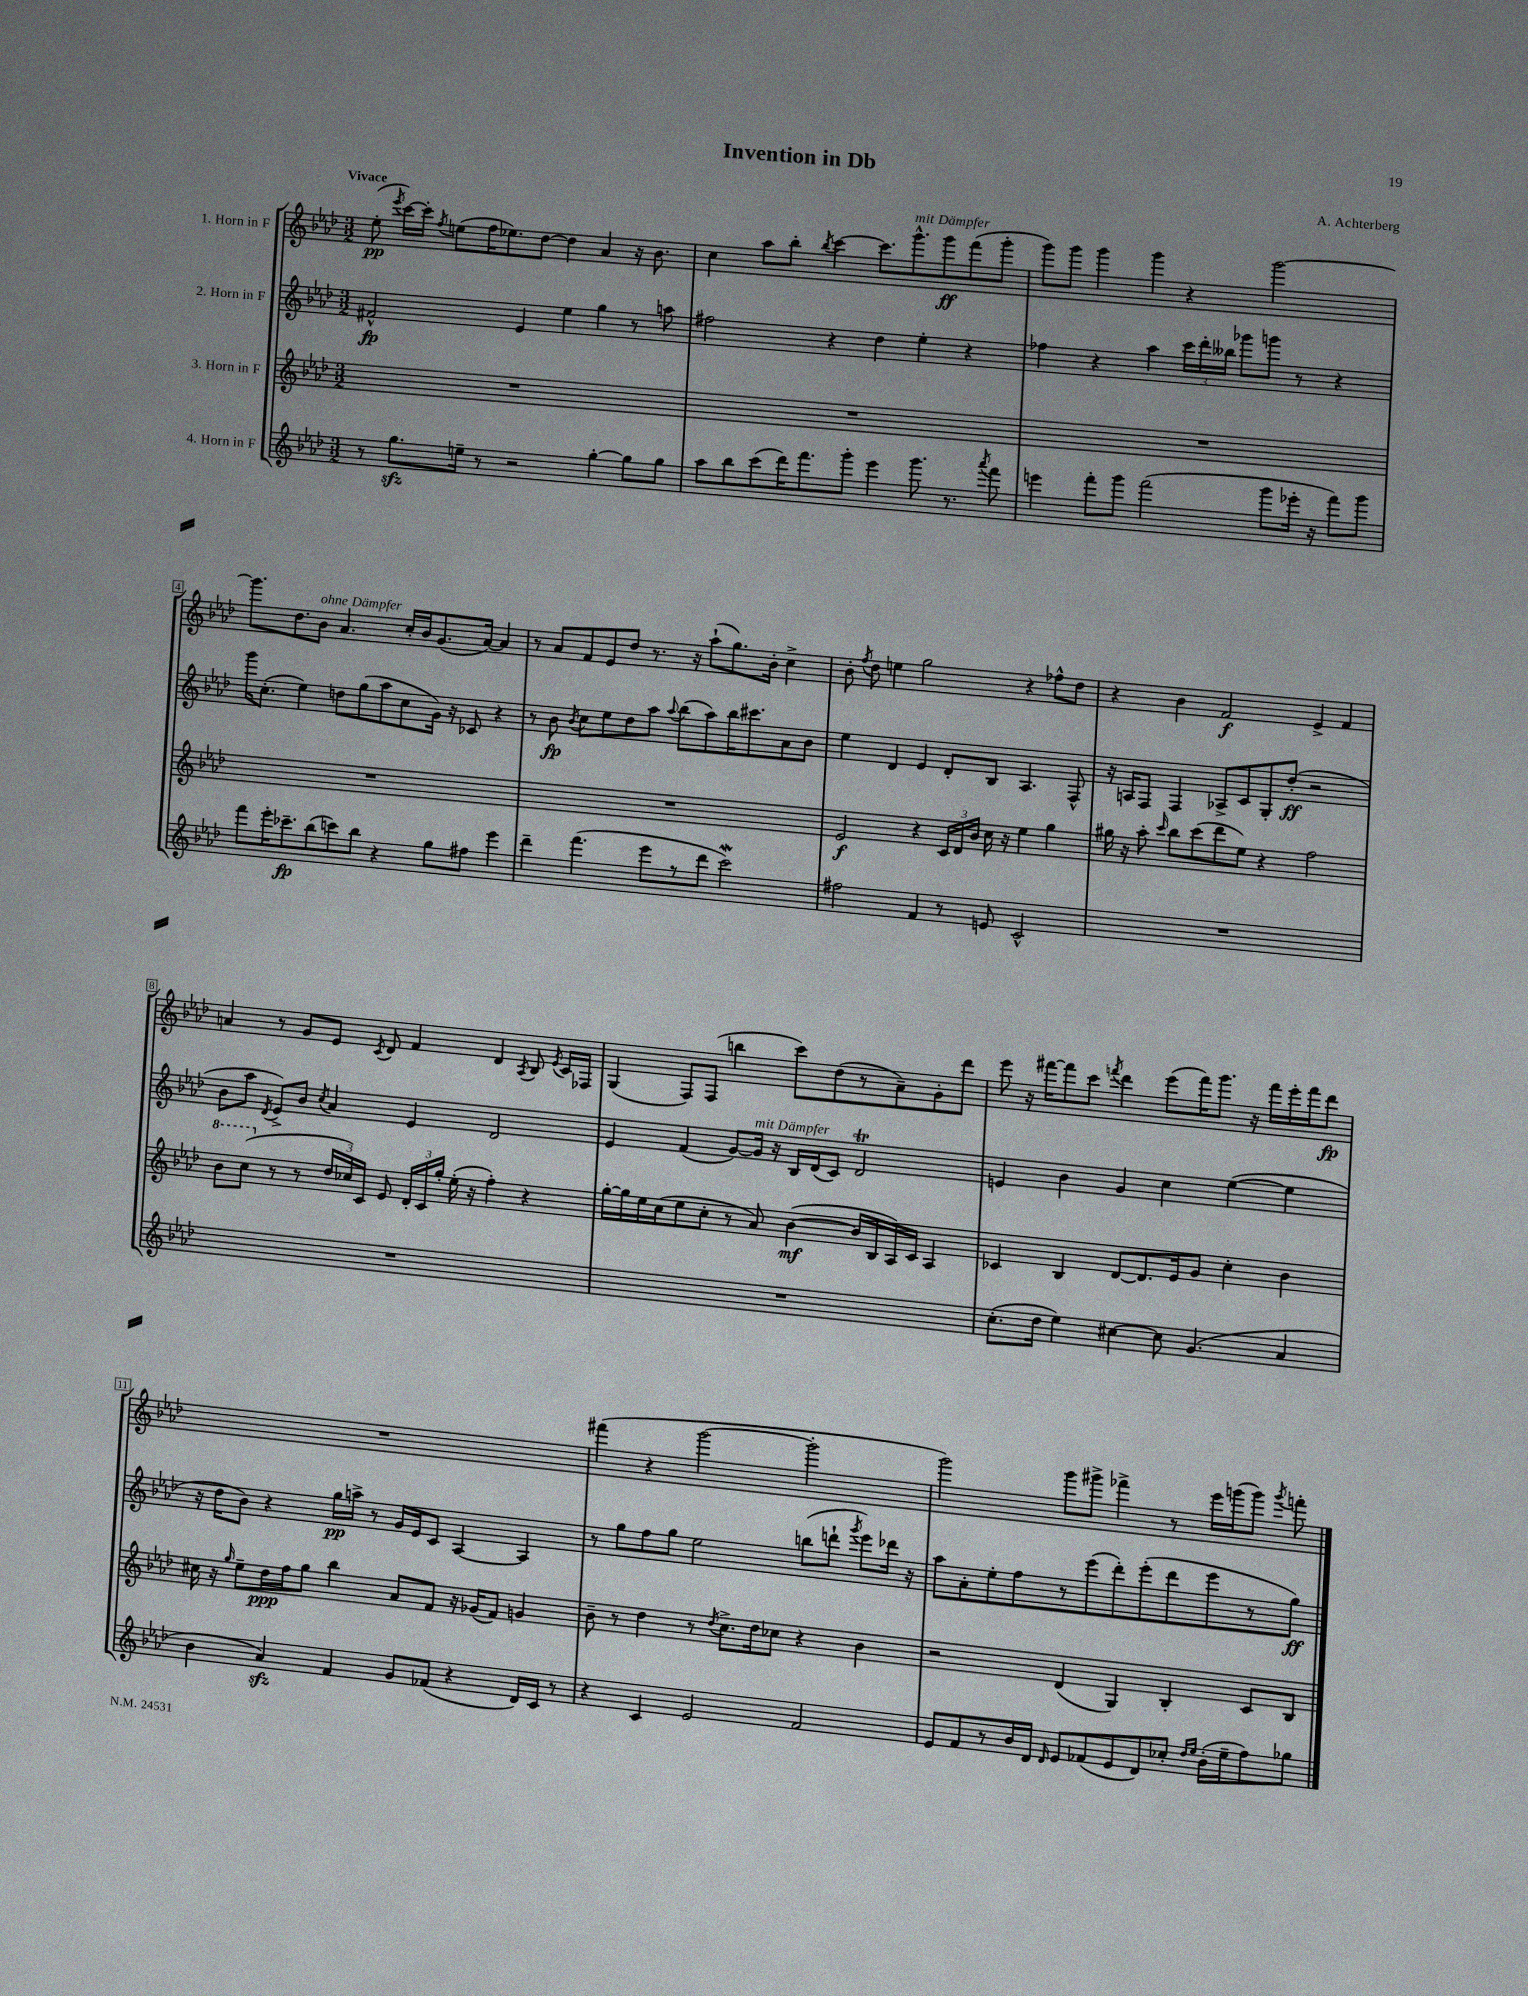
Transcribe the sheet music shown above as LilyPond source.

\header { title = "Invention in Db" composer = "A. Achterberg" }
<<
\new StaffGroup <<
\new Staff = "s0" \with { instrumentName = "1. Horn in F" } {
    \clef treble \key aes \major \numericTimeSignature \time 3/2 \tempo "Vivace"
    \autoBeamOff ees''8-.\pp( \acciaccatura { ees'''8 } c'''16[~) c'''16]-. \acciaccatura { f''8 } e''8[( f''16 ees''8.) des''8]~ des''4 aes'4 r16 bes'8. |
    c''4 aes''8[ bes''8]-. \acciaccatura { bes''8 } c'''4~ c'''8.[ g'''8.-^^\markup { \italic "mit Dämpfer" } g'''8\ff f'''8( g'''8]-. |
    g'''8[) g'''8] g'''4 g'''4 r4 g'''2~ |
    g'''8.[ des''8. bes'8]^\markup { \italic "ohne Dämpfer" } aes'4. c''16[-. bes'16 g'8.( aes'16]~) aes'4 |
    r8 aes'8[ f'8 ees'8 des''8] r8. r16 aes''8[-!( g''8.) bes'16]-. c''4-> |
    bes'8-. \acciaccatura { f''8 } des''8 e''4 g''2 r4 fes''8[-^ des''8] |
    r4 bes'4 f'2\f ees'4-> f'4 |
    a'4 r8 g'8[ ees'8] \acciaccatura { c'8 } des'8 f'4 des'4 \acciaccatura { aes8 } bes8 \acciaccatura { ees'8 } c'16[ fes16] |
    g4( f8[) f8]( b''4 c'''8[) des''8( r8 aes'8--) g'8-. des'''8] |
    ees'''8 r16 fis'''16[~ fis'''8 c'''8] \acciaccatura { f'''8 } des'''4 ees'''8[( f'''16) g'''8.] r16 f'''16[ ees'''16-. f'''16 des'''8]\fp |
    R1. |
    fis'''4( r4 g'''2~ g'''2-. |
    g'''2) g'''8[ gis'''8]-> fes'''4-> r8 ees'''16[ g'''16( g'''8]) \acciaccatura { g'''8 } f'''8-. \bar "|." |
}
\new Staff = "s1" \with { instrumentName = "2. Horn in F" } {
    \clef treble \key aes \major \numericTimeSignature \time 3/2
    \autoBeamOff fis'2-^\fp ees'4 ees''4 g''4 r8 a''8 |
    fis''2 r4 des''4 ees''4-. r4 |
    fes''4 r4 aes''4 \tuplet 3/2 { c'''16[ des'''16-. beses''16] } ges'''8[ g'''8] r8 r4 |
    g'''16[ c''8.]-.( ees''4) d''8[ g''8( aes''8 c''8 g'16]) r16 ces'8 r4 |
    r8 bes'8\fp \acciaccatura { bes'8 } c''8[ ees''8 des''8 aes''8] \appoggiatura { aes''8 } bes''8[( aes''8) bes''16 cis'''8. aes'8 bes'8] |
    ees''4 des'4 ees'4 des'8[-. bes8] aes4. f8-^ |
    r16 a16[ f8] f4 aes8[-> c'8 g8-. des''8]-.\ff( r2 |
    bes'8[ aes''8] \acciaccatura { des'8 } ees'8[->) bes'8] \acciaccatura { c''8 } aes'4 ees'4 des'2 |
    ees'4 f'4( g'8[~) g'16]^\markup { \italic "mit Dämpfer" } r16 bes16[ des'16( c'8]) des'2\trill |
    e'4 bes'4 g'4 c''4 ees''4~( ees''4 |
    r16 des''16[ bes'8]) r4 g''16[\pp a''16]-> r8 g'16[ ees'16 c'8] aes4~ aes4 |
    r8 g''8[ f''8 g''8] ees''2 b''8[( d'''8]-! \acciaccatura { g'''8 } ees'''8[) des'''16] r16 |
    aes''8[ aes'8-. ees''8-. f''8 r8 ees'''8( des'''8-.) ees'''8-.( des'''8 ees'''8 r8 g''8]\ff) \bar "|." |
}
\new Staff = "s2" \with { instrumentName = "3. Horn in F" } {
    \clef treble \key aes \major \numericTimeSignature \time 3/2
    \autoBeamOff R1. |
    R1. |
    R1. |
    R1. |
    R1. |
    ees'2\f r4 \tuplet 3/2 { c'16[ des'16 bes'16] } c''16 r16 ees''4 g''4 |
    gis''16 r16 aes''8-. \grace { c'''16 } bes''8[ c'''8( des'''8 ees''8]) r4 f''2 |
    \ottava #1 bes''8[ c'''8]( \ottava #0 r8 r8 \tuplet 3/2 { des''16[ ces''16) c'16] } ees'8 \tuplet 3/2 { des'16[-. c'16 g''16]-. } ees''16-.( r16 f''4-.) r4 |
    g''16[~-. g''16 ees''16 c''16( ees''8 c''8]-. r8 aes'8) bes'4~\mf( bes'16[ bes16 aes16) c'16] aes4 |
    ces'4 bes4 des'8[~ des'8. ees'16 g'8] c''4-. bes'4 |
    cis''16 r16 \grace { g''16 } ees''8[-- des''16\ppp f''16 g''8] bes''4 aes'8[ f'8] r16 ges'16[( f'8]) g'4 |
    bes'8-- r8 des''4 r8 \acciaccatura { des''8 } c''8.[-> des''16 ces''8] r4 bes'4 |
    r2 des'4( g4) bes4-. c'8[ bes8] \bar "|." |
}
\new Staff = "s3" \with { instrumentName = "4. Horn in F" } {
    \clef treble \key aes \major \numericTimeSignature \time 3/2
    \autoBeamOff r8 g''8.[\sfz e''16]-- r8 r2 g''4~-. g''8[ g''8] |
    aes''8[ bes''8 c'''8( des'''16) f'''8. g'''8]-. ees'''4 g'''8. r8. \acciaccatura { aes'''8 } f'''8 |
    e'''4 f'''8[-. g'''8] f'''2( g'''8[ ees'''16]-. r16 f'''8[) g'''8] |
    f'''8[ ees'''16-. ces'''8.--\fp bes''8( c'''8) bes''8] r4 g''8[ fis''8] ees'''4 |
    des'''4-- f'''4.( ees'''8[ r8 des'''8] c'''2\mordent) |
    fis''2 f'4 r8 e'8 c'2-^ |
    R1. |
    R1. |
    R1. |
    c''8.[-.( des''16] ees''4) cis''4~ cis''8 g'4.( aes'4 |
    bes'4 aes'4\sfz) f'4 g'8[ fes'8]( r4 des'16[) c'16] r8 |
    r4 c'4 ees'2 f'2 |
    ees'8[ f'8 r8 bes'16 des'16] \grace { des'16 } ees'8[ fes'8( ees'8 des'8) ces''8]-. \grace { des''16[ ees''16] } bes'16[-.( ees''16-- f''8) ges''8] \bar "|." |
}
>>
>>
\layout { \context { \Score \override BarNumber.stencil = #(make-stencil-boxer 0.1 0.3 ly:text-interface::print) } }
